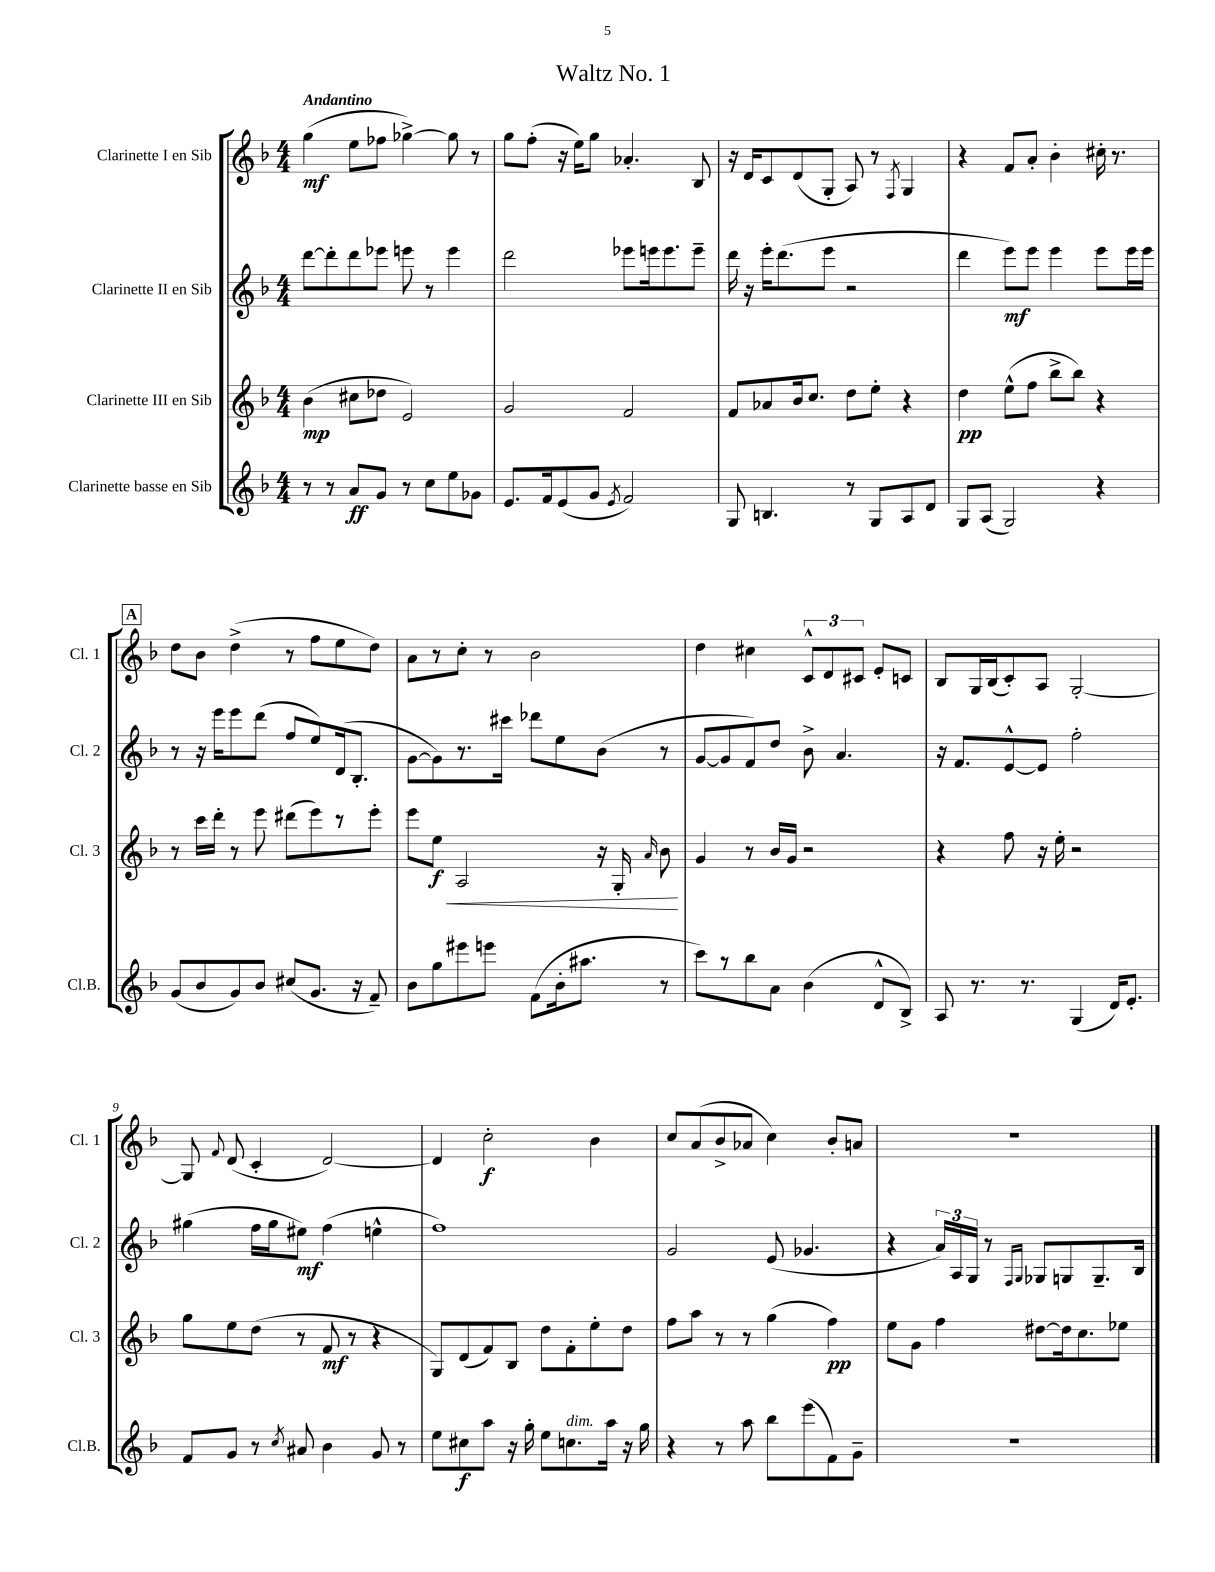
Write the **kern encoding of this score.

**kern	**kern	**kern	**kern
*staff4	*staff3	*staff2	*staff1
*clefG2	*clefG2	*clefG2	*clefG2
*k[b-]	*k[b-]	*k[b-]	*k[b-]
*M4/4	*M4/4	*M4/4	*M4/4
8r	(4b-	[8ddd	(4gg
8r	.	8ddd']	.
8a	8cc#	8ddd	8ee
8g	8dd-	8eee-	8ff-
8r	2e)	8eee	[4gg-^)
8cc	.	8r	.
8ee	.	4eee	8gg-]
8g-	.	.	8r
=	=	=	=
8.e	2g	2ddd	8gg
.	.	.	(8ff'
16f	.	.	.
(8e	.	.	16r
.	.	.	16ee)
8g	.	.	8gg
8qe	.	.	.
2f)	2f	8eee-	4.a-'
.	.	16eee	.
.	.	8.eee	.
.	.	8eee~	8B-
=	=	=	=
8G	8f	16ddd	16r
.	.	16r	16d
4.B	8a-	16eee'	8c
.	.	(8.ddd	.
.	16b-	.	(8d
.	8.cc	.	.
.	.	8eee	8G'
8r	8dd	2r	8A)
8G	8ee'	.	8r
.	.	.	8qF
8A	4r	.	4G
8d	.	.	.
=	=	=	=
8G	4dd	4ddd	4r
(8A	.	.	.
2G)	(8ee^^	8eee)	8f
.	8ff	8eee	8a'
.	8bb-^	4eee	4b-'
.	8bb-)	.	.
4r	4r	8eee	16cc#'
.	.	.	8.r
.	.	16eee	.
.	.	16eee	.
=	=	=	=
(8g	8r	8r	8dd
8b-	16ccc	16r	8b-
.	16ddd'	16eee	.
8g)	8r	8eee	(4dd^
8b-	8eee	(8ddd	.
(8cc#	(8ddd#	8ff	8r
8.g	8eee)	8ee)	8ff
.	8r	(16d	8ee
16r	.	8.B-'	.
8f~)	8eee'	.	8dd)
=	=	=	=
8b-	8eee	[8g	8a
8gg	8ee	8g])	8r
8eee#	2A	8.r	8cc'
8eee	.	.	8r
.	.	16ccc#	.
(8f	.	8ddd-	2b-
16b-'	.	8ee	.
8.aa#	.	.	.
.	16r	(8b-	.
.	16G'	.	.
.	16qqa	.	.
8r	8b-	8r	.
=	=	=	=
8ccc)	4g	[8g	4dd
8r	.	8g]	.
8bb-	8r	8f)	4cc#
8a	16b-	8dd	.
.	16g	.	.
(4b-	2r	8b-^	12c^^
.	.	.	12d
.	.	4.a	.
.	.	.	12c#
8d^^	.	.	8e'
8B-^)	.	.	8c
=	=	=	=
8A	4r	16r	8B-
.	.	8.f	.
8.r	.	.	16G
.	.	.	(16B-
.	8ff	[8e^^	8c')
8.r	.	.	.
.	16r	8e]	8A
.	16ee'	.	.
(4G	2r	2ff'	[2G'
16d)	.	.	.
8.e'	.	.	.
=	=	=	=
8f	8gg	(4gg#	8G]
.	.	.	8qqf
8g	8ee	.	(8d
8r	(8dd	16ff	4c'
.	.	16gg#	.
8qcc	.	.	.
8a#	8r	8ee#)	.
4b-	8f	(4ff	[2d)
.	8r	.	.
8g	4r	4ee^^	.
8r	.	.	.
=	=	=	=
8ee	8G)	1ff)	4d]
8cc#	(8d	.	.
8aa	8f)	.	2cc'
16r	8B-	.	.
16gg'	.	.	.
8ee	8dd	.	.
8.cc	8f'	.	.
.	8ee'	.	4b-
16aa	.	.	.
16r	8dd	.	.
16gg	.	.	.
=	=	=	=
4r	8ff	2g	8cc
.	8aa	.	(8a
8r	8r	.	8b-^
8aa	8r	.	8a-
8bb-	(4gg	(8e	4cc)
(8eee	.	4.g-	.
8f)	4ff)	.	8b-'
8g~	.	.	8a
=	=	=	=
1r	8ee	4r	1r
.	8g	.	.
.	4ff	24a)	.
.	.	24A	.
.	.	24G	.
.	.	8r	.
.	.	16qqF	.
.	.	16qqG	.
.	[8dd#	8G-	.
.	16dd#]	8G	.
.	8.cc	.	.
.	.	8.G~	.
.	8ee-	.	.
.	.	16B-	.
==	==	==	==
*-	*-	*-	*-
